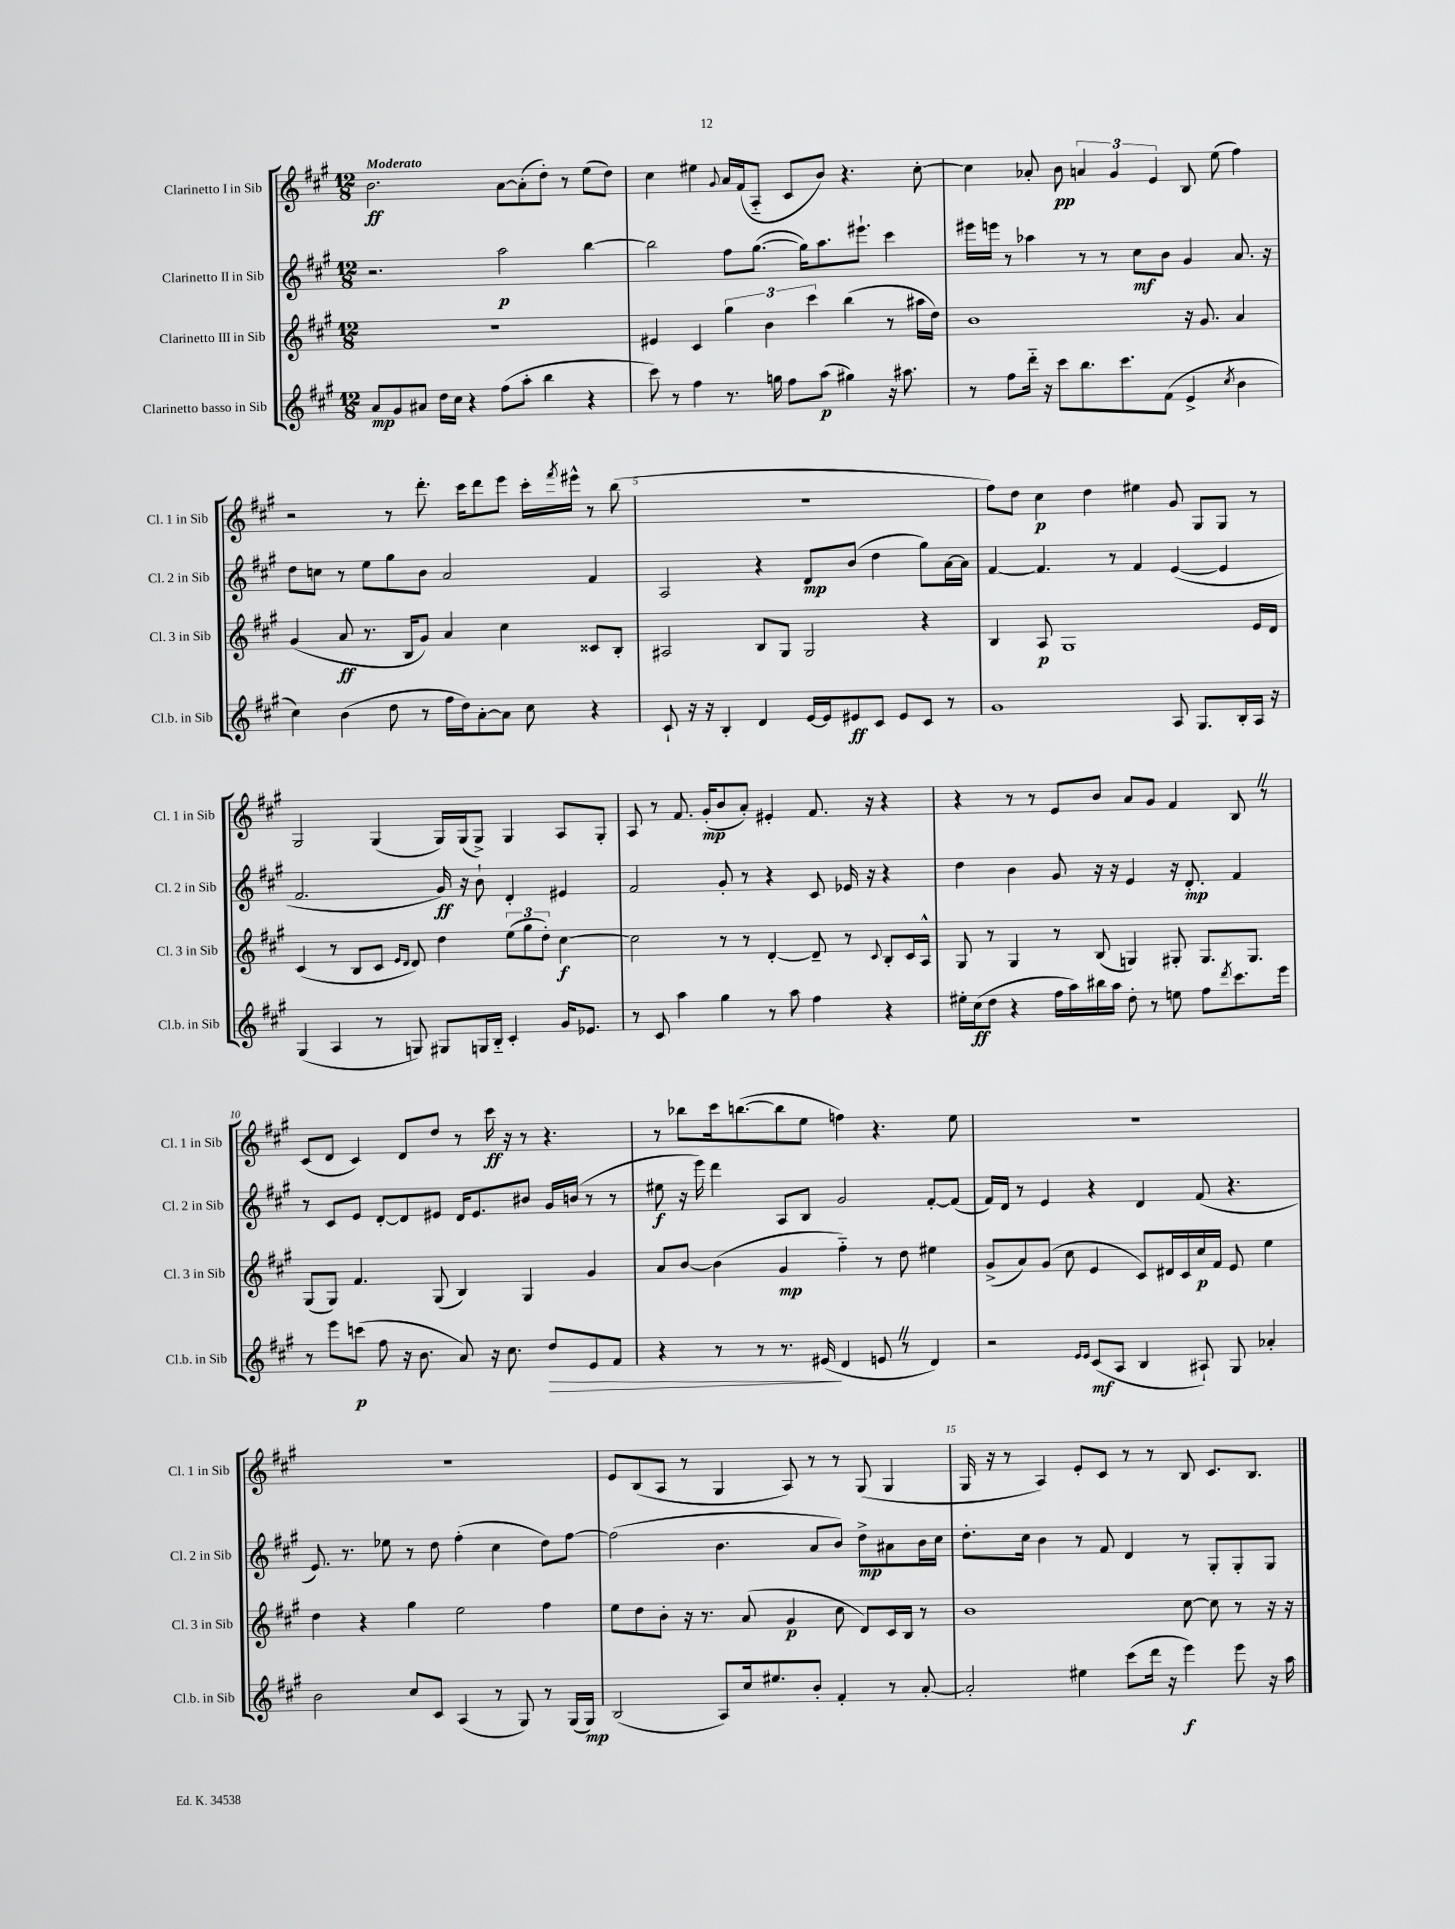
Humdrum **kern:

**kern	**kern	**kern	**kern
*staff4	*staff3	*staff2	*staff1
*clefG2	*clefG2	*clefG2	*clefG2
*k[f#c#g#]	*k[f#c#g#]	*k[f#c#g#]	*k[f#c#g#]
*M12/8	*M12/8	*M12/8	*M12/8
8a	1.r	2.r	2.b
8g#	.	.	.
8a#	.	.	.
16dd	.	.	.
16cc#	.	.	.
4r	.	.	.
(8ff#	.	2aa	[8a
8aa'	.	.	(8a']
4bb	.	.	8dd')
.	.	.	8r
4r	.	[4bb	(8ee
.	.	.	8dd)
=	=	=	=
8ccc#)	4e#	2bb]	4cc#
8r	.	.	.
4ff#	4c#	.	4ee#
.	.	.	8qqg#
8.r	6gg#	8ff#	16a
.	.	.	(16f#
.	.	([8.gg#	8A'~
.	6b	.	.
16gg	.	.	.
8ff#	.	.	8c#
.	.	16gg#])	.
.	6ccc#	.	.
(8aa	.	8.aa	8b)
4gg#)	(4bb	.	4.r
.	.	8.eee#`	.
16r	8r	4ccc#	.
8.aa#	.	.	.
.	16aa#	.	[8cc#'
.	16dd)	.	.
=	=	=	=
8r	1b	16eee#	4cc#]
.	.	16eee	.
8ff#	.	8r	.
16ddd'~	.	4aa-	8a-'
16r	.	.	.
8ccc#	.	.	8b
8.bb	.	8r	6a
.	.	8r	.
.	.	.	6g#
8.ccc#	.	.	.
.	.	8cc#	.
.	.	.	6e
(8f#	.	8b	.
4e^	16r	4g#	8B
.	8.g#	.	.
.	.	.	(8ee
8qcc#	.	.	.
4b	4a	8.a	4ff#)
.	.	16r	.
=	=	=	=
4cc#)	(4g#	8dd	2r
.	.	8cc	.
(4b	8a	8r	.
.	8.r	8ee	.
8dd	.	8gg#	8r
.	16B	.	.
8r	8g#)	8b	8.ddd'
16ff#	4a	2a	.
16dd)	.	.	16ccc#
[8a'	.	.	8ddd
8a]	4cc#	.	8eee
8cc#	.	.	16ccc#'
.	.	.	8qfff#
.	.	.	16eee#^^
4r	8c##	4f#	8r
.	8B'	.	(8bb
=	=	=	=
8c#`	2A#	2A	1.r
16r	.	.	.
16r	.	.	.
4B'	.	.	.
4d	8B	4r	.
.	8G#	.	.
[16e	2G#	8d	.
16e]	.	.	.
8e#	.	(8b	.
8c#	.	4dd	.
8e#	.	.	.
8c#	4r	8gg#)	.
8r	.	[16a	.
.	.	16a]	.
=	=	=	=
1g#	4B	[4f#	8ff#)
.	.	.	8dd
.	8A	4.f#]	4cc#
.	1G#	.	.
.	.	.	4dd
.	.	8r	.
.	.	4f#	4ee#
8A	.	([4e	8g#
8.G#	.	.	8G#
.	.	4e]	8G#
16B'	.	.	.
16A	16e	.	8r
16r	16d	.	.
=	=	=	=
(4G#	(4c#	2.f#	2G#
4A	8r	.	.
.	8B	.	.
8r	8c#	.	(4G#
.	16qqe	.	.
.	16qqd	.	.
8G)	8d)	.	.
8G#	4dd	16g#)	16G#)
.	.	16r	(16G#
16G	.	8b`	8G#^)
16B'~	.	.	.
4c#'	(12ee	4d'	4G#
.	12gg#	.	.
.	12dd')	.	.
16g#	[4cc#	4e#	8A
8.e-	.	.	.
.	.	.	8G#'
=	=	=	=
8r	2cc#]	2f#	8A
8c#	.	.	8r
4aa	.	.	8.f#
.	.	.	(16g#'
4gg#	8r	8g#'	8b
.	8r	8r	8a')
8r	[4d'	4r	4e#'
8aa	.	.	.
4ff#	8d~]	8c#	8.f#
.	8r	16e-	.
.	.	16r	16r
.	8qqc#	.	.
4r	8B'	4r	4r
.	16c#	.	.
.	16A^^	.	.
=	=	=	=
16ee#'	8G#	4dd	4r
(16cc#	.	.	.
8dd	8r	.	.
4r	4G#	4b	8r
.	.	.	8r
16ff#	8r	8g#	8e
16aa)	.	.	.
16bb#	(8B	16r	8b
16aa	.	16r	.
8dd'	4G)	4e	8a
8r	.	.	8g#
8ee	8G#'	16r	4f#
.	.	8.d'	.
8ff#	8.G#	.	.
8qddd	.	.	.
8.ccc#	.	4f#	8B
.	8.G#	.	.
.	.	.	8r
16eee	.	.	.
=	=	=	=
8r	(8G#	8r	(8c#
8eee	8G#)	8c#	8d
(8ccc	4.f#	8e	4c#)
8ff#	.	[8d'	.
16r	.	8d]	8d
8.b	.	.	.
.	(8G#	8e#	8dd
8a)	4B)	16d	8r
.	.	8.e#	.
16r	.	.	16ccc#
8.cc#	.	.	16r
.	4G#	8b#	8r
8dd	.	16g#	4.r
.	.	(16b	.
8e	4g#	8r	.
8f#	.	8r	.
=	=	=	=
4r	8a	8ee#	8r
.	[8b	16r	8bb-
.	.	16eee)	.
8r	(4b]	4ddd	16ccc#
.	.	.	([8.bb
8r	.	.	.
8.r	4g#	8A	8bb]
.	.	8B	8ee
(16e#	.	.	.
4d	4ff#'~)	2g#	4ff)
8e	8r	.	4.r
8r	8dd	.	.
4d)	4ee#	[8f#'	.
.	.	(8f#]	8ee
=	=	=	=
2r	(8g#^	16f#)	1.r
.	.	16d	.
.	8a)	8r	.
.	(8g#	4e	.
.	8cc#	.	.
16qqe	.	.	.
16qqe	.	.	.
(8c#	4e	4r	.
8A	.	.	.
4B	8c#)	4d	.
.	16d#	.	.
.	16c#	.	.
8A#`)	16cc#	(8f#	.
.	16f#	.	.
8G#	8e	4.r	.
4a-'	4ee	.	.
=	=	=	=
2b	4dd	8.e)	1.r
.	.	8.r	.
.	4r	.	.
.	.	8ee-	.
8cc#	4gg#	8r	.
8c#	.	8dd	.
(4A	2ee	(4ff#'	.
8r	.	4cc#	.
8G#)	.	.	.
8r	4ff#	8dd)	.
(16G#	.	[8ff#	.
16G#)	.	.	.
=	=	=	=
(2B	8ee	(2ff#]	8e
.	8dd	.	(8B
.	8b'	.	8A
.	16r	.	8r
.	8.r	.	.
8A)	.	4.b	4G#
16cc#	(8a	.	.
8.ee#	.	.	.
.	4g#	.	8A)
8b'	.	8a	8r
4f#'	8cc#	8b)	8r
.	8d)	8dd^	(8G#
8r	16c#	8a#	4G#
.	16B	.	.
[8a'	8r	16b	.
.	.	16cc#	.
=	=	=	=
2a']	1b	8.dd'	16G#
.	.	.	16r
.	.	.	8r
.	.	16cc#	.
.	.	4b	4A)
4ee#	.	8r	8e'
.	.	8f#	8c#
(8ccc#	.	4d	8r
16ddd	.	.	8r
16r	.	.	.
4eee)	[8cc#	8r	8B
.	8cc#]	8G#'	8.c#
8eee	8r	8G#'	.
.	.	.	8.B
16r	16r	8G#	.
16aa	16r	.	.
==	==	==	==
*-	*-	*-	*-
